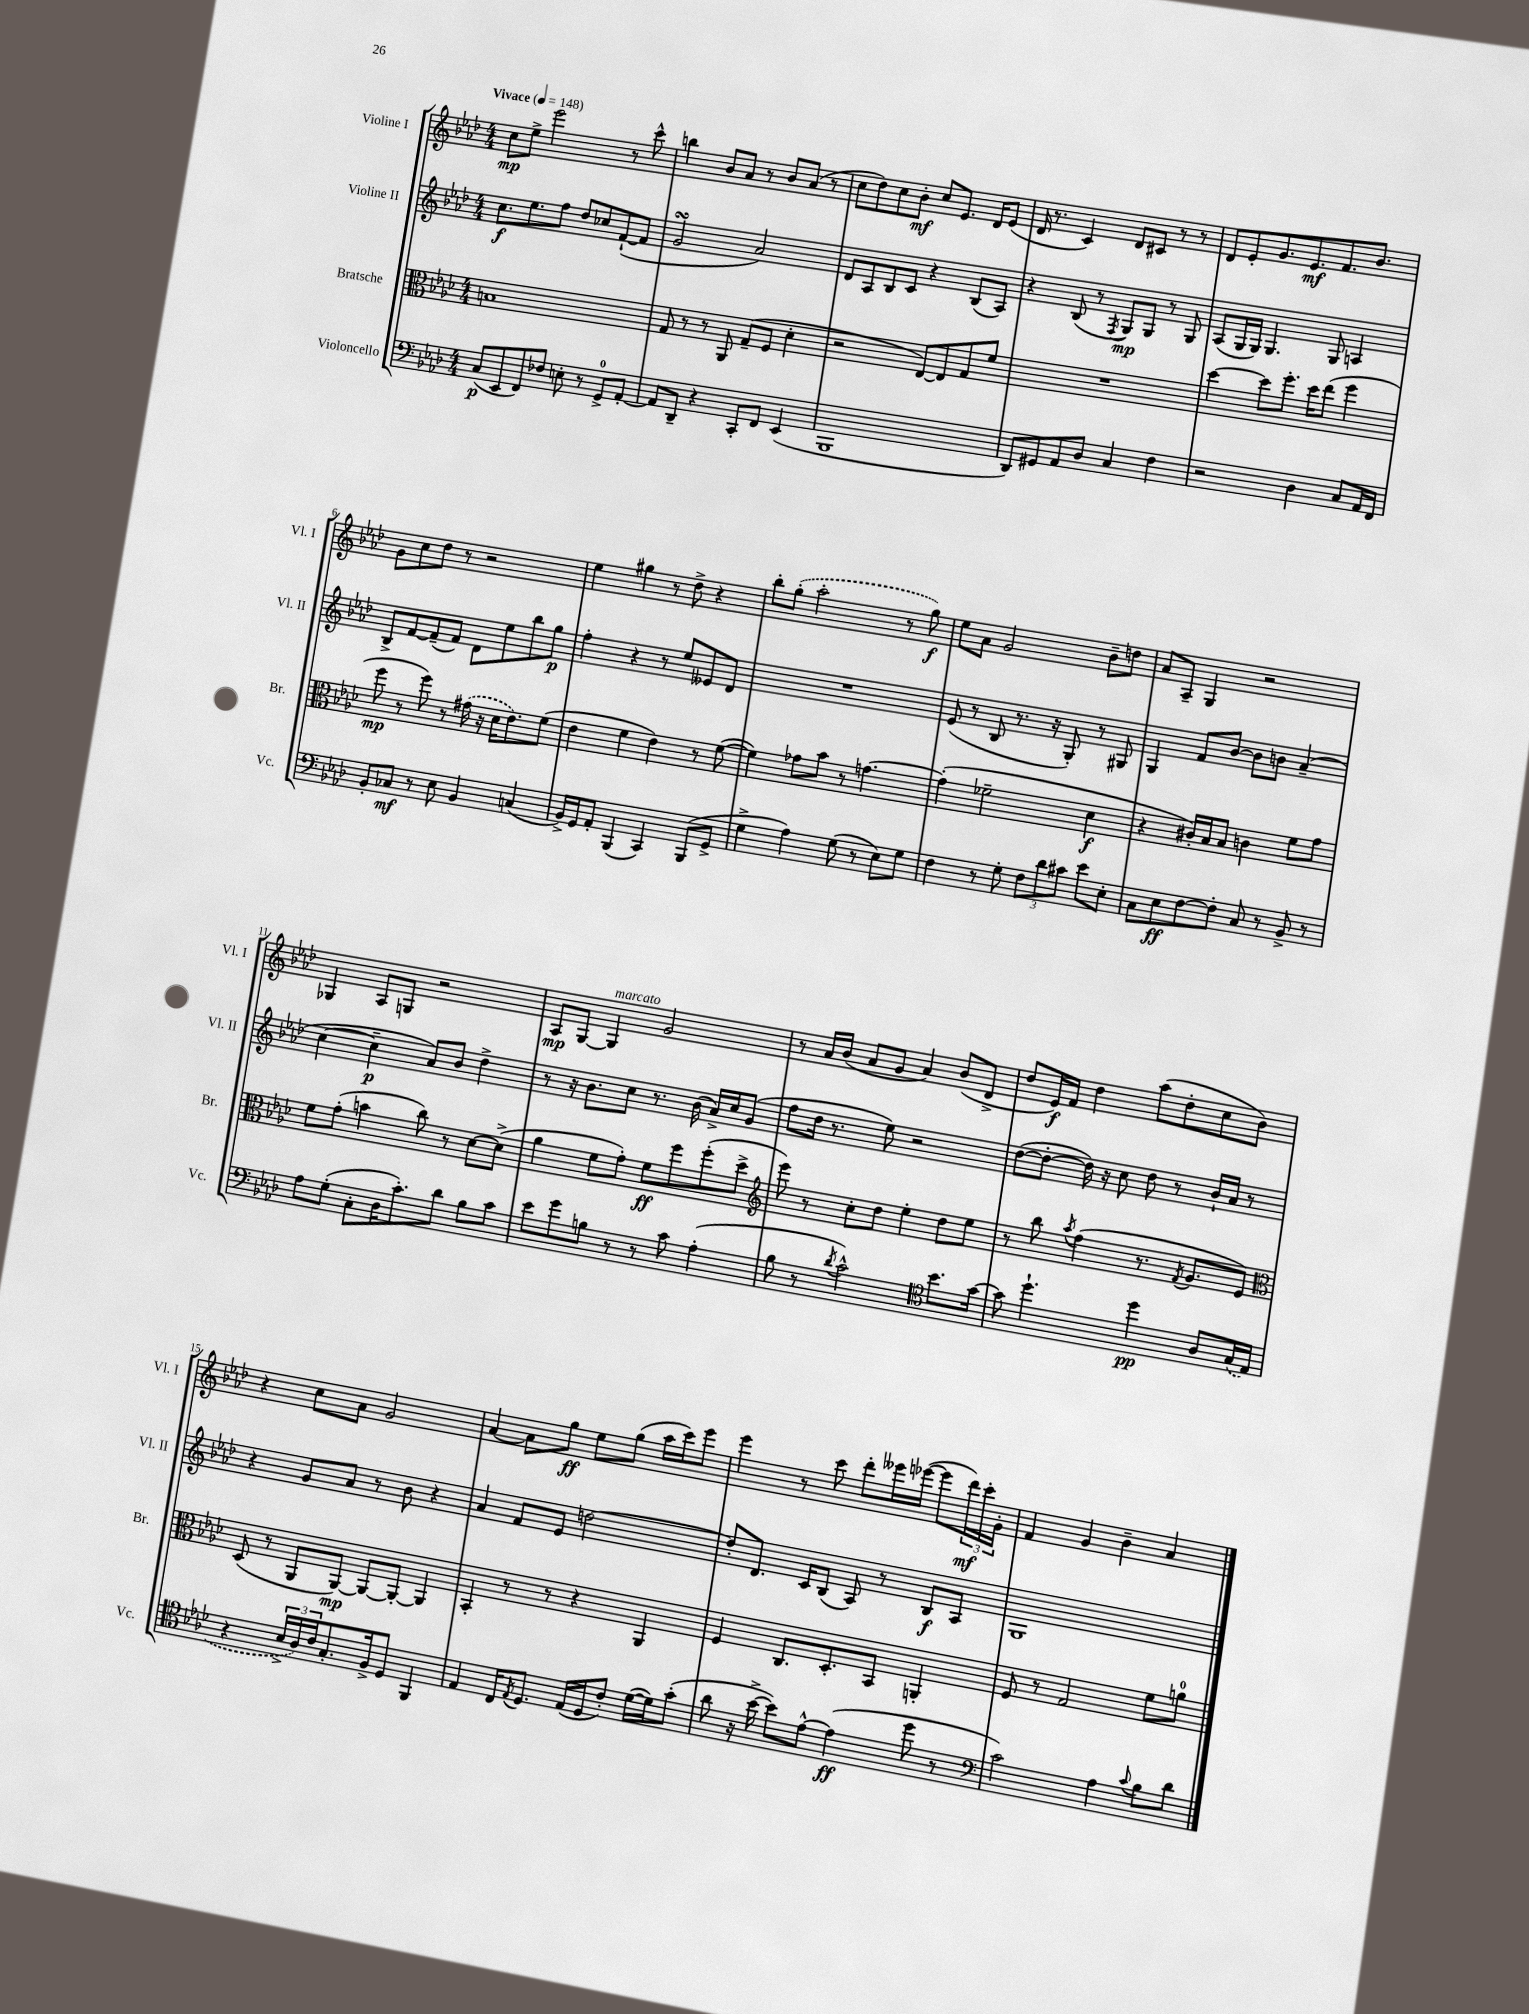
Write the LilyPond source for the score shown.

<<
\new StaffGroup <<
\new Staff = "s0" \with { instrumentName = "Violine I" shortInstrumentName = "Vl. I" } {
    \clef treble \key aes \major \numericTimeSignature \time 4/4 \tempo "Vivace" 4 = 148
    c''8\mp ees''8-> ees'''2 r8 c'''8-^ |
    b''4 bes'8 aes'8 r8 bes'8 aes'8( r8 |
    c''8 des''8) c''8 bes'8-.\mf c''8 ees'8. des'16 ees'8( |
    des'16 r8. c'4) des'8 cis'8 r8 r8 |
    des'8 ees'8-. g'8. ees'8.\mf f'8. bes'8. |
    g'8 c''8 des''8 r8 r2 |
    ees''4 gis''4 r8 des''8-> r4 |
    bes''8-. \once \slurDashed g''8-.( aes''2-. r8 g''8\f) |
    ees''8 aes'8 g'2 bes'8-- d''8 |
    aes'8 aes8-- g4 r2 |
    ges4 aes8 g8 r2 |
    aes8\mp g8~ g4^\markup { \italic "marcato" } g'2 |
    r8 aes'16 bes'16( aes'8 g'8 aes'4) bes'8( des'8-> |
    des''8 ees'16\f) f'16 des''4 aes''8( des''8-. c''8 bes'8) |
    r4 c''8 aes'8 g'2 |
    aes'4~ aes'8 g''8\ff ees''8 g''8( aes''16 c'''16) ees'''8 |
    ees'''4 r8 c'''8 des'''8-. eeses'''16 ees'''16~( ees'''8 \tuplet 3/2 { des'''16\mf) c'''16-. g'16-. } |
    f'4 g'4 bes'4-- aes'4 \bar "|." |
}
\new Staff = "s1" \with { instrumentName = "Violine II" shortInstrumentName = "Vl. II" } {
    \clef treble \key aes \major \numericTimeSignature \time 4/4
    c''8.\f ees''8. f''8 des''8 ces''8 f'8~-!( f'8 |
    g'2\turn aes'2) |
    des'8 aes8 bes8 c'8 r4 bes8( aes8) |
    r4 bes8( r8 \acciaccatura { f8 } g8\mp) g8 r8 g8 |
    aes8( g16 g16) g4. g8 a4 |
    bes8-> f'8~ f'8--( f'8) des'8 ees''8 bes''8 g''8\p |
    f''4-. r4 r8 ees''8 eeses'8 des'8 |
    R1 |
    ees'8( r8 bes8 r8. r16 g8-.) r8 gis8 |
    g4 f'8 bes'8~ bes'8 b'8 aes'4--( |
    c''4~ c''4--\p aes'8) bes'8 des''4-> |
    r8 r16 bes'8. c''8 r8. bes'16( aes'16->) c''16 g'8( |
    f''8 des''16 r8. ees''8) r2 |
    des''8~( des''8~-. des''16) r16 c''8 des''8 r8 bes'16-! aes'16 r8 |
    r4 g'8 aes'8 r8 bes'8 r4 |
    aes'4 f'8 ees'8 d''2~ |
    d''8-. des'8. c'16 bes8( aes8) r8 bes8\f aes8 |
    g1 \bar "|." |
}
\new Staff = "s2" \with { instrumentName = "Bratsche" shortInstrumentName = "Br." } {
    \clef alto \key aes \major \numericTimeSignature \time 4/4
    b1 |
    g8 r8 r8 aes,8 g8--( f8 des'4-. |
    r2 ees8~) ees8 g8 f'8 |
    R1 |
    des''4~ des''8 f''8.-. des''16 ees''8( f''4 |
    f''8\mp r8 f''8) r8 \once \slurDashed gis'16( r16 des'16 ees'8.) f'8( |
    ees'4 f'4 ees'4) r8 f'8~( |
    f'4) ges'8 bes'8 r8 g'4.~ |
    g'4-.( fes'2-- des'4\f |
    r4 cis'16-.) bes16 bes8 c'4 f'8 g'8 |
    f'8 g'8-.( b'4 c''8) r8 des'8~ des'8->( |
    aes'4 f'8 g'8-.) f'8\ff f''8 f''8-.( des''8-> |
    \clef treble ees'''8) r8 c''8-. des''8 ees''4-. des''8 ees''8 |
    r8 bes''8 \acciaccatura { aes''8 } f''4( r8. \acciaccatura { f'8 } g'8. ees'8) |
    \clef alto des8( r8 aes,8 aes,8~\mp) aes,8~ aes,8~-. aes,4 |
    bes,4-. r8 r8 r4 aes,4 |
    f4 c8. des8.-. bes,8 a,4-. |
    f8 r8 g2 f'8 a'8-0 \bar "|." |
}
\new Staff = "s3" \with { instrumentName = "Violoncello" shortInstrumentName = "Vc." } {
    \clef bass \key aes \major \numericTimeSignature \time 4/4
    c8\p( ees,8 f,8) fes8 e8-. r8 g,8-0-> aes,8~-. |
    aes,8 des,8-- r4 c,8-. f,8 ees,4( |
    bes,,1 |
    des,8) gis,8 aes,8 des8 c4 f4 |
    r2 des4 c8 aes,16 f,16 |
    bes,8-. ces8\mf r8 ees8 bes,4 c4( |
    bes,16->) g,16 aes,8-. bes,,4( c,4) bes,,8( g,8-> |
    g4-> aes4) g8( r8 ees8) g8 |
    f4 r8 g8-. \tuplet 3/2 { f8 des'8 cis'8 } ees'8 ees8-. |
    c8 ees8\ff f8~ f8-. c8 r8 bes,8-> r8 |
    aes8 g8-.( c8-. des16 c'8.-.) des'8 bes8 c'8 |
    ees'8 g'8 b8 r8 r8 c'8 aes4-.( |
    bes8 r8 \acciaccatura { des'8 } c'2-^) \clef tenor bes'8. g'16~ |
    g'8 des''4.-! des''4\pp aes8 \once \slurDashed g16( ees16 |
    r4 \tuplet 3/2 { bes16-> aes16) c'16 } g8.-. f16-> des8 f,4 |
    ees4 c16 \acciaccatura { ees8 } des8. ees16( des16 c'8-.) des'16~( des'16) g'8-.( |
    aes'8 r16 bes'16~-> bes'8) ees'8~-^ ees'4\ff( des''8 r8 |
    \clef bass c'2) aes4 \appoggiatura { c'8 } bes8 des'8 \bar "|." |
}
>>
>>
